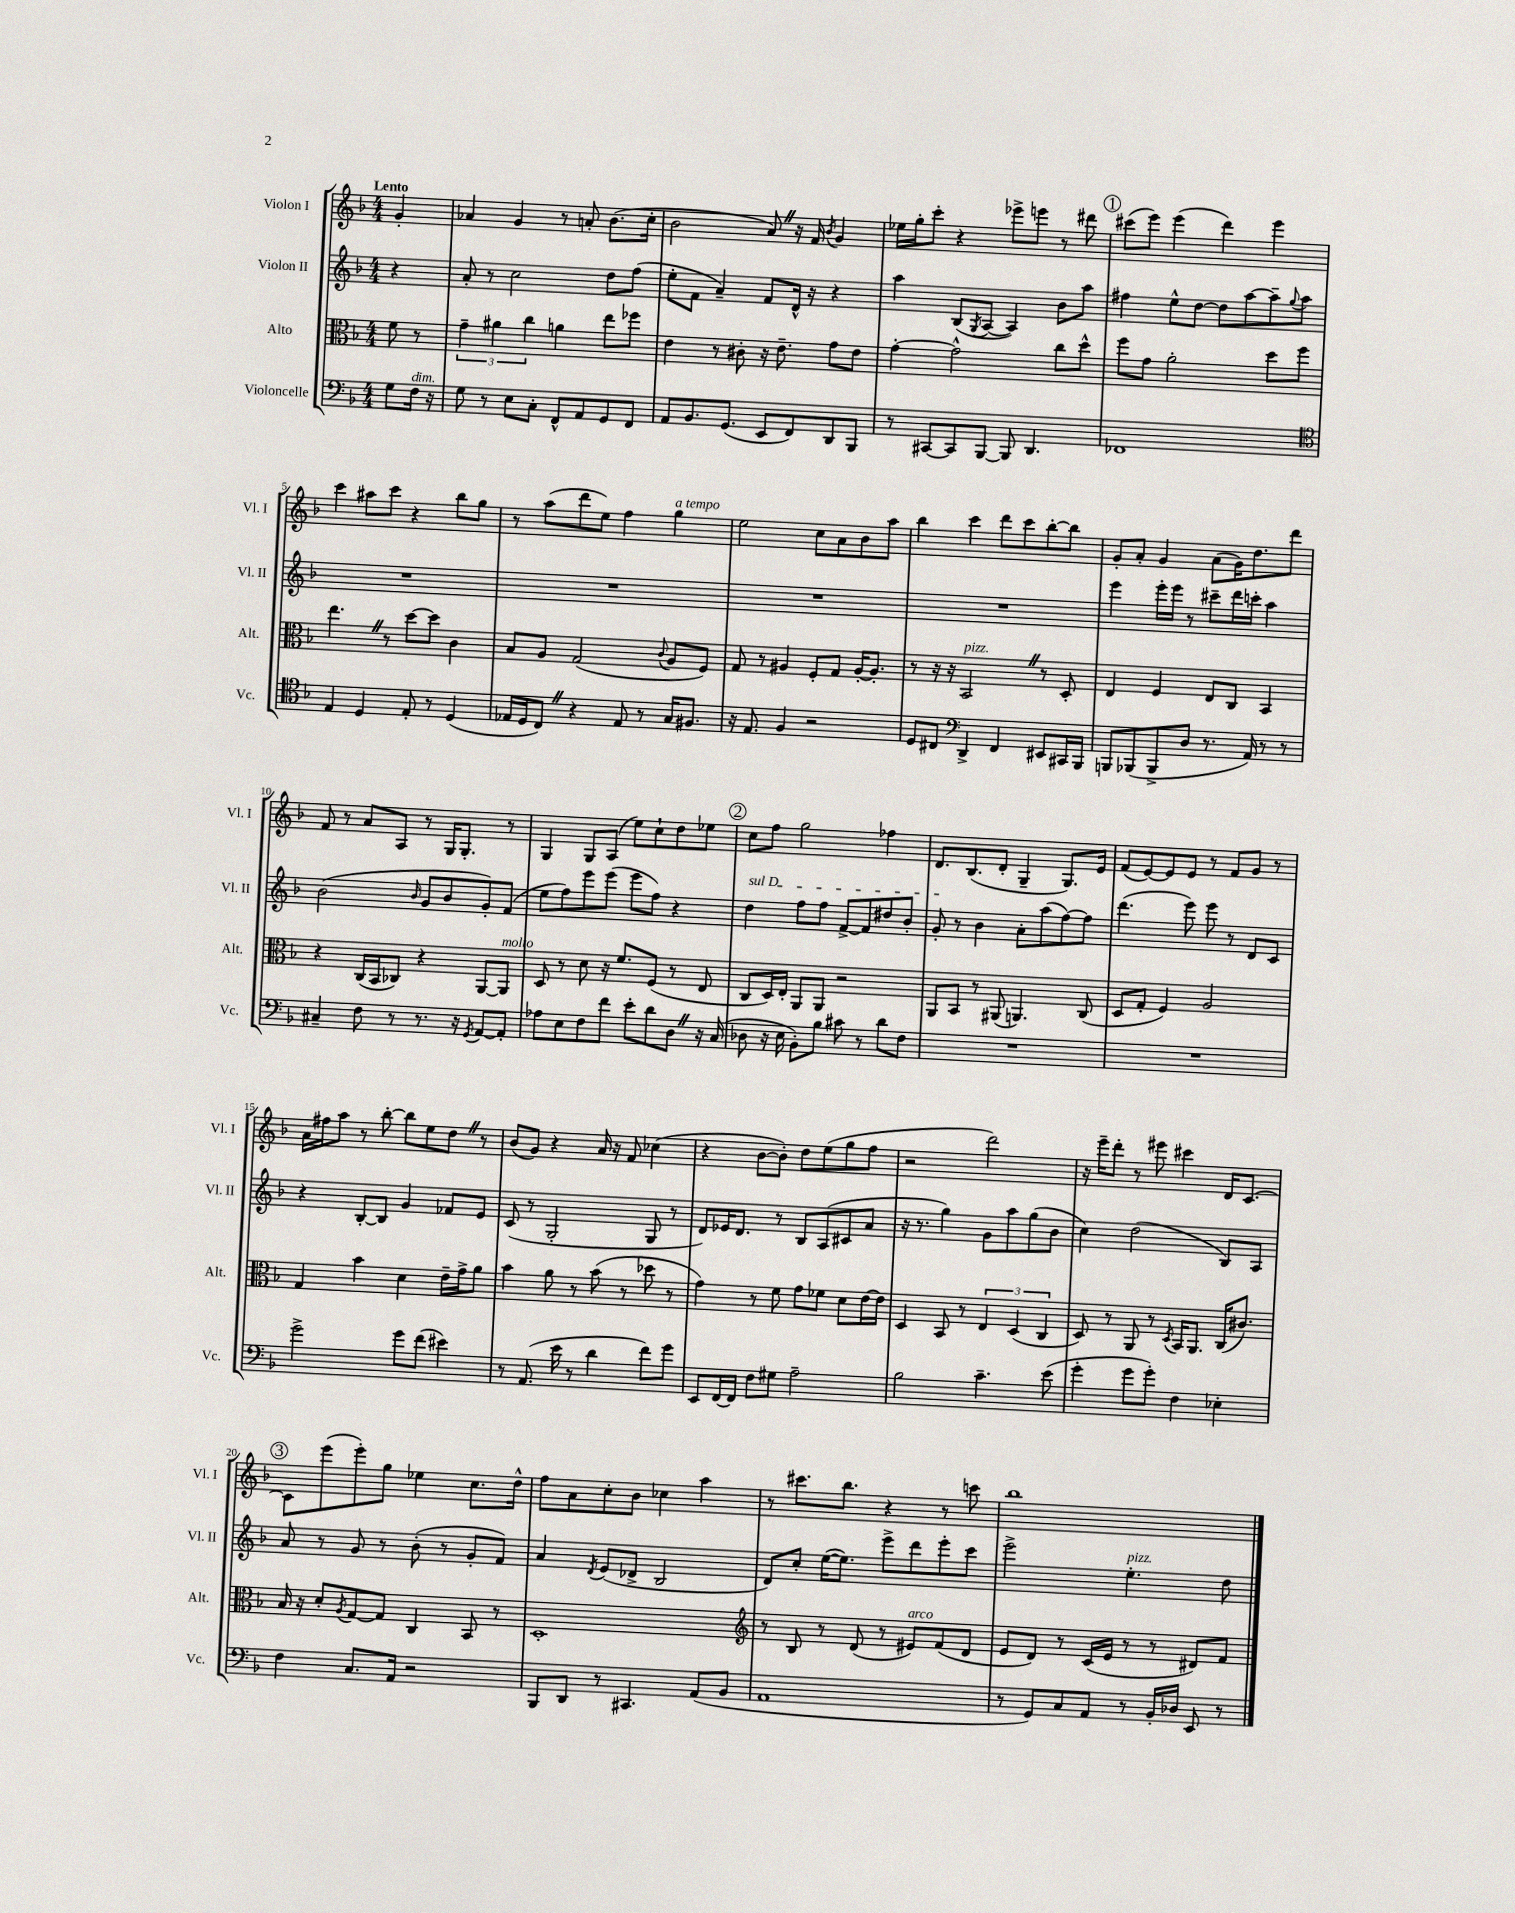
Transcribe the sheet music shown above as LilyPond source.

<<
\new StaffGroup <<
\new Staff = "s0" \with { instrumentName = "Violon I" shortInstrumentName = "Vl. I" } {
    \clef treble \key f \major \numericTimeSignature \time 4/4 \partial 4 \tempo "Lento"
    g'4-. |
    aes'4 g'4 r8 a'8-. bes'8.( c''16-. |
    bes'2 a'8) \once \override BreathingSign.text = \markup { \musicglyph "scripts.caesura.straight" } \breathe r16 f'16 \acciaccatura { bes'8 } g'4 |
    ees''16 g''16-. c'''8-. r4 ees'''8-> e'''8 r8 dis'''8 |
    \mark \markup { \circle "1" } cis'''8( e'''8) e'''4( d'''4) e'''4 |
    c'''4 ais''8 c'''8 r4 bes''8 g''8 |
    r8 a''8( d'''8 e''8) f''4 g''4^\markup { \italic "a tempo" } |
    e''2 c''8 a'8 bes'8 a''8 |
    bes''4 c'''4 d'''8 c'''8 bes''8~-. bes''8 |
    g'8-. a'8-. g'4 a'8( g'16) d''8. d'''8 |
    f'8 r8 a'8 a8 r8 g16 g8.-. r8 |
    g4 g8 a8( e''8) c''8-! d''8 ees''8 |
    \mark \markup { \circle "2" } c''8 f''8 g''2 fes''4 |
    d'8. bes8.( d'8-. g4-- g8.) e'16 |
    f'8( e'8~) e'8 e'8 r8 f'8 g'8 r8 |
    a'16 fis''16 a''8 r8 bes''8~-. bes''8 e''8 d''8 \once \override BreathingSign.text = \markup { \musicglyph "scripts.caesura.straight" } \breathe r8 |
    bes'8( g'8) r4 a'16 r16 f'8 ces''4( |
    r4 bes'8~ bes'8-.) d''8 e''8( g''8 f''8 |
    r2 d'''2) |
    r16 e'''16-- d'''8-. r8 eis'''8 cis'''4 d'16 c'8.~ |
    \mark \markup { \circle "3" } c'8 e'''8( e'''8-.) g''8 ees''4 c''8. d''16-^ |
    f''8 a'8 c''8-. bes'8 ces''4 a''4 |
    r8 cis'''8. bes''8. r4 r8 c'''8 |
    bes''1 \bar "|." |
}
\new Staff = "s1" \with { instrumentName = "Violon II" shortInstrumentName = "Vl. II" } {
    \clef treble \key f \major \numericTimeSignature \time 4/4 \partial 4
    r4 |
    a'8-. r8 c''2 d''8 f''8( |
    e''8-. f'8 a'4--) f'8 d'16-^ r16 r4 |
    a''4 bes8( \acciaccatura { g8 } a8~ a4) bes'8 a''8 |
    \mark \markup { \circle "1" } fis''4 e''8-^ d''8~ d''8 a''8~ a''8-- \appoggiatura { g''8 } a''8 |
    R1 |
    R1 |
    R1 |
    R1 |
    e'''4 e'''16-. e'''16 r8 cis'''8-- d'''16 c'''16-. a''4 |
    bes'2( \grace { bes'16 } g'8 bes'8 g'8-.) f'8( |
    e''8 f''8) e'''8 e'''8( e'''8 f''8) r4 |
    \mark \markup { \circle "2" } \once \override TextSpanner.bound-details.left.text = \markup { \italic "sul D" } d''4\startTextSpan f''8 f''8 f'8~-> f'8 dis''8 bes'8-. |
    g'8-.\stopTextSpan r8 bes'4 a'8-. a''8( f''8~) f''8 |
    d'''4.( e'''8) e'''8 r8 d'8 c'8 |
    r4 bes8~-. bes8 g'4 fes'8 e'8 |
    c'8( r8 g2-. g8 r8 |
    d'8) ees'16 d'8. r8 bes8 a8( cis'8 a'8 |
    r16 r8. g''4) g'8 a''8 g''8( bes'8 |
    c''4) d''2( bes8) a8 |
    \mark \markup { \circle "3" } a'8 r8 g'8 r8 bes'8-.( r8 g'8-. f'8) |
    a'4 \acciaccatura { d'8 } e'8( des'8-> bes2 |
    d'8) c''8-. e''16~( e''8.) e'''8-> d'''8 e'''8-. c'''8 |
    e'''2-> e''4.-.^\markup { \italic "pizz." } d''8 \bar "|." |
}
\new Staff = "s2" \with { instrumentName = "Alto" shortInstrumentName = "Alt." } {
    \clef alto \key f \major \numericTimeSignature \time 4/4 \partial 4
    f'8 r8 |
    \tuplet 3/2 { g'4-- ais'4 c''4 } a'4 e''8 fes''8 |
    e'4 r8 cis'8-. r16 e'8.-- g'8 e'8 |
    g'4~-. g'2-^ c''8 d''8-^ |
    \mark \markup { \circle "1" } f''8 g'8 a'2-. d''8 f''8 |
    e''4. \once \override BreathingSign.text = \markup { \musicglyph "scripts.caesura.straight" } \breathe r8 d''8~ d''8 c'4 |
    bes8 a8 g2( \appoggiatura { c'8 } a8 f8) |
    g8 r8 ais4 f8-. g8 ais16~-. ais8.-. |
    r8 r16 r16 bes,2^\markup { \italic "pizz." } \once \override BreathingSign.text = \markup { \musicglyph "scripts.caesura.straight" } \breathe r8 d8-. |
    e4 f4 e8 c8 bes,4 |
    r4 c16( bes,16 ces8) r4 a,8~ a,8^\markup { \italic "molto" } |
    d8 r8 d'8 r16 f'8. f8( r8 e8 |
    \mark \markup { \circle "2" } c8 d16) e16-. a,8 a,8 r2 |
    a,8 bes,8 r8 ais,8( a,4.) c8( |
    d8 g8-. f4) a2 |
    g4 bes'4 d'4 e'16-- g'16-> a'8 |
    bes'4 a'8 r8 bes'8( r8 des''8 r8 |
    g'4) r8 f'8 g'8 fes'8 d'8 e'16~ e'16 |
    d4 bes,8 r8 \tuplet 3/2 { e4 d4( c4 } |
    d8) r8 a,8 r8 \acciaccatura { d8 } bes,16 a,8. c16( cis'8.) |
    \mark \markup { \circle "3" } bes16 r16 d'8-. \acciaccatura { a8 } g8~ g8 c4 bes,8 r8 |
    d1-. |
    \clef treble r8 bes8 r8 d'8( r8 eis'8^\markup { \italic "arco" }) f'8( d'8 |
    e'8 d'8) r8 c'16( e'16 r8 r8 dis'8) f'8 \bar "|." |
}
\new Staff = "s3" \with { instrumentName = "Violoncelle" shortInstrumentName = "Vc." } {
    \clef bass \key f \major \numericTimeSignature \time 4/4 \partial 4
    g8 f16^\markup { \italic "dim." } r16 |
    g8 r8 e8 c8-. f,8-^ a,8 g,8 f,8 |
    a,8 bes,8. g,8.( e,8 f,8) d,8 bes,,8 |
    r8 cis,8~ cis,8 bes,,8~ bes,,8 d,4. |
    \mark \markup { \circle "1" } fes,1 |
    \clef tenor e4 d4 e8-. r8 d4( |
    ees16 d16 c8) \once \override BreathingSign.text = \markup { \musicglyph "scripts.caesura.straight" } \breathe r4 ees8 r8 g16 fis8. |
    r16 e8. f4 r2 |
    d8 cis8 \clef bass d,4-> f,4 eis,8 cis,16 bes,,16 |
    b,,8 bes,,8( bes,,8-> d8 r8. a,16) r8 r8 |
    cis4-- f8 r8 r8. r16 \acciaccatura { g,8 } a,8~ a,8-. |
    aes8 e8 f8 f'8 e'8-. d'8 d8 \once \override BreathingSign.text = \markup { \musicglyph "scripts.caesura.straight" } \breathe r16 c16( |
    \mark \markup { \circle "2" } des8 r16 e16 bes,8-.) bes8 cis'8 r8 d'8 f8 |
    R1 |
    R1 |
    g'2-> g'8 f'8( eis'4) |
    r8 a,8.( e'16 r8 d'4 f'8) g'8 |
    e,8 f,16~ f,16 f8 gis8 a2-- |
    bes2 c'4.-- e'8( |
    g'4-. g'8 g'8-.) f4 ees4-. |
    \mark \markup { \circle "3" } f4 c8. a,16 r2 |
    bes,,8 d,8 r8 cis,4. a,8( bes,8 |
    a,1 |
    r8 g,8) c8 a,8 r8 bes,16-. des16 e,8 r8 \bar "|." |
}
>>
>>
